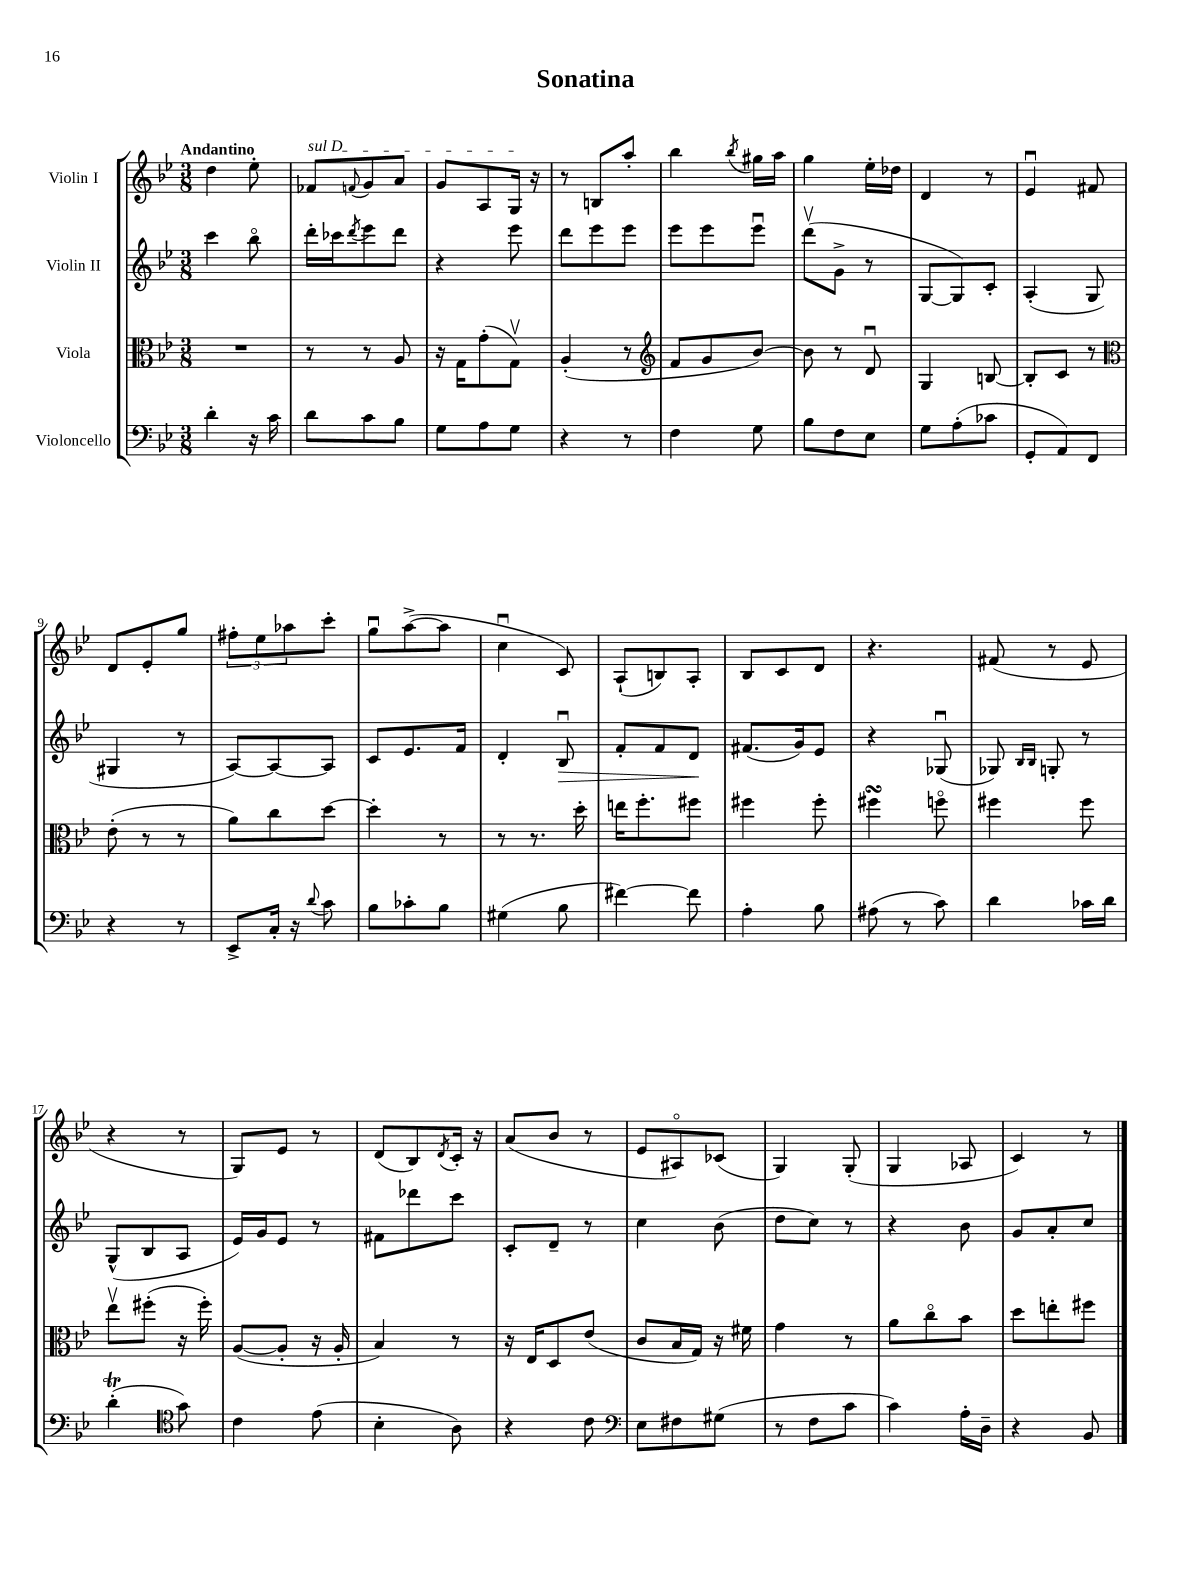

**kern	**kern	**kern	**dynam	**kern
*part4	*part3	*part2	*part2	*part1
*staff4	*staff3	*staff2	*staff2	*staff1
*I"Violoncello	*I"Viola	*I"Violin II	*	*I"Violin I
*clefF4	*clefC3	*clefG2	*	*clefG2
*k[b-e-]	*k[b-e-]	*k[b-e-]	*	*k[b-e-]
*M3/8	*M3/8	*M3/8	*	*M3/8
=1	=1	=1	=1	=1
!	!	!	!	!LO:TX:a:B:t=Andantino
4d'\	4.r	4ccc\	.	4dd\
16r	.	8bb-\	.	8ee-'\
16c\	.	.	.	.
=2	=2	=2	=2	=2
!	!	!	!	!LO:TX:a:i:t=sul D
8d\L	8r	16ddd'\LL	.	8f-X/L
.	.	16ccc-X\J	.	.
.	.	8qddd/	.	8qqfn/
8c\	8r	8eee-\	.	8g/
8B-\J	8A/	8ddd\J	.	8a/J
=3	=3	=3	=3	=3
8G\L	16r	4r	.	8g/L
.	16G\KL	.	.	.
8A\	(8g'\	.	.	8A/
8G\J	8Gv\J)	8eee-\	.	16G/Jk
.	.	.	.	16r
=4	=4	=4	=4	=4
4r	(4A'/	8ddd\L	.	8r
.	.	8eee-\	.	8Bn/L
8r	8r	8eee-\J	.	8aa'/J
=5	=5	=5	=5	=5
*	*clefG2	*	*	*
4F\	8f/L	8eee-\L	.	4bb-\
.	8g/	8eee-\	.	.
.	.	.	.	8qbb-/
8G\	[8b-/J)	8eee-u\J	.	16gg#X\LL
.	.	.	.	16aa\JJ
=6	=6	=6	=6	=6
8B-\L	8b-\]	(8dddv\L	.	4gg\
8F\	8r	8g^\J	.	.
8E-\J	8du/	8r	.	16ee-'\LL
.	.	.	.	16dd-X\JJ
=7	=7	=7	=7	=7
8G\L	4G/	[8G/L	.	4d/
(8A'\	.	8G/])	.	.
8c-X\J	[8Bn/	8c'/J	.	8r
=8	=8	=8	=8	=8
8GG'/L	8B'/L]	(4A'/	.	4e-u/
8AA/)	8c/J	.	.	.
8FF/J	8r	8G/	.	8f#X/
!!LO:LB:g=z
=9	=9	=9	=9	=9
*	*clefC3	*	*	*
4r	(8e-'\	4G#X/	.	8d/L
.	8r	.	.	8e-'/
8r	8r	8r	.	8gg/J
=10	=10	=10	=10	=10
8EE-^/L	8a\L)	[8A/L)	.	12ff#X'\L
.	.	.	.	12ee-\
16C'/Jk	8cc\	8A/_	.	.
.	.	.	.	12aa-X\
16r	.	.	.	.
8qqd/	.	.	.	.
8c\	[8dd\J	8A/J]	.	8ccc'\J
=11	=11	=11	=11	=11
8B-\L	4dd'\]	8c/L	.	8ggu\L
8c-X'\	.	8.e-/	.	([8aa^\
8B-\J	8r	.	.	8aa\J]
.	.	16f/Jk	.	.
=12	=12	=12	=12	=12
(4G#X\	8r	4d'/	.	4ccu\
.	8.r	.	.	.
!	!	!	!LO:HP:b	!
8B-\	.	8B-u/	>	8c/)
.	16dd'\	.	.	.
=13	=13	=13	=13	=13
[4f#X\)	16een\KL	8f'/L	.	(8A`/L
.	8.ff'\	.	.	.
.	.	8f/	.	8Bn/)
8f#\]	8ff#X\J	8d/J	.	8A'/J
.	.	.	]	.
=14	=14	=14	=14	=14
4A'\	4ff#X\	(8.f#X/L	.	8B-/L
.	.	.	.	8c/
.	.	16g/k)	.	.
8B-\	8ff#'\	8e-/J	.	8d/J
=15	=15	=15	=15	=15
(8A#X\	4ff#XsSsS\	4r	.	4.r
8r	.	.	.	.
8c\)	8ffn\	(8G-Xu/	.	.
=16	=16	=16	=16	=16
4d\	4ff#X\	8G-X/)	.	(8f#X/
.	.	16qqB-/LL	.	.
.	.	16qqB-/JJ	.	.
.	.	8Gn'/	.	8r
16c-X\LL	8ff#\	8r	.	8e-/
16d\JJ	.	.	.	.
!!LO:LB:g=z
=17	=17	=17	=17	=17
(4dt'\	8ee-v\L	(8G^^/L	.	4r
.	(8ff#X'\J	8B-/	.	.
*clefC4	*	*	*	*
8g\)	16r	8A/J	.	8r
.	16ff#'\)	.	.	.
=18	=18	=18	=18	=18
4c\	([8A/L	16e-/LL)	.	8G/L)
.	.	16g/J	.	.
.	8A'/J]	8e-/J	.	8e-/J
(8e-\	16r	8r	.	8r
.	16A'/	.	.	.
=19	=19	=19	=19	=19
4B-'\	4B-/)	8f#X\L	.	(8d/L
.	.	8ddd-X\	.	8B-/)
.	.	.	.	8qd/
8A\)	8r	8ccc\J	.	16c'/Jk
.	.	.	.	16r
=20	=20	=20	=20	=20
4r	16r	8c'/L	.	(8a/L
.	16E-/KL	.	.	.
.	8D/	8d~/J	.	8b-/J
8c\	(8e-/J	8r	.	8r
=21	=21	=21	=21	=21
*clefF4	*	*	*	*
8E-\L	8c/L	4cc\	.	8e-/L
8F#X\	16B-/L	.	.	8A#X/)
.	16G/JJ)	.	.	.
(8G#X\J	16r	(8b-\	.	(8c-X/J
.	16f#X\	.	.	.
=22	=22	=22	=22	=22
8r	4g\	8dd\L	.	4G/)
8F\L	.	8cc\J)	.	.
8c\J	8r	8r	.	(8G'/
=23	=23	=23	=23	=23
4c\)	8a\L	4r	.	4G/
.	8cc\	.	.	.
16A'\LL	8b-\J	8b-\	.	8A-X/
16D~\JJ	.	.	.	.
=24	=24	=24	=24	=24
4r	8dd\L	8g/L	.	4c/)
.	8een'\	8a'/	.	.
8BB-/	8ff#X\J	8cc/J	.	8r
==	==	==	==	==
*-	*-	*-	*-	*-
